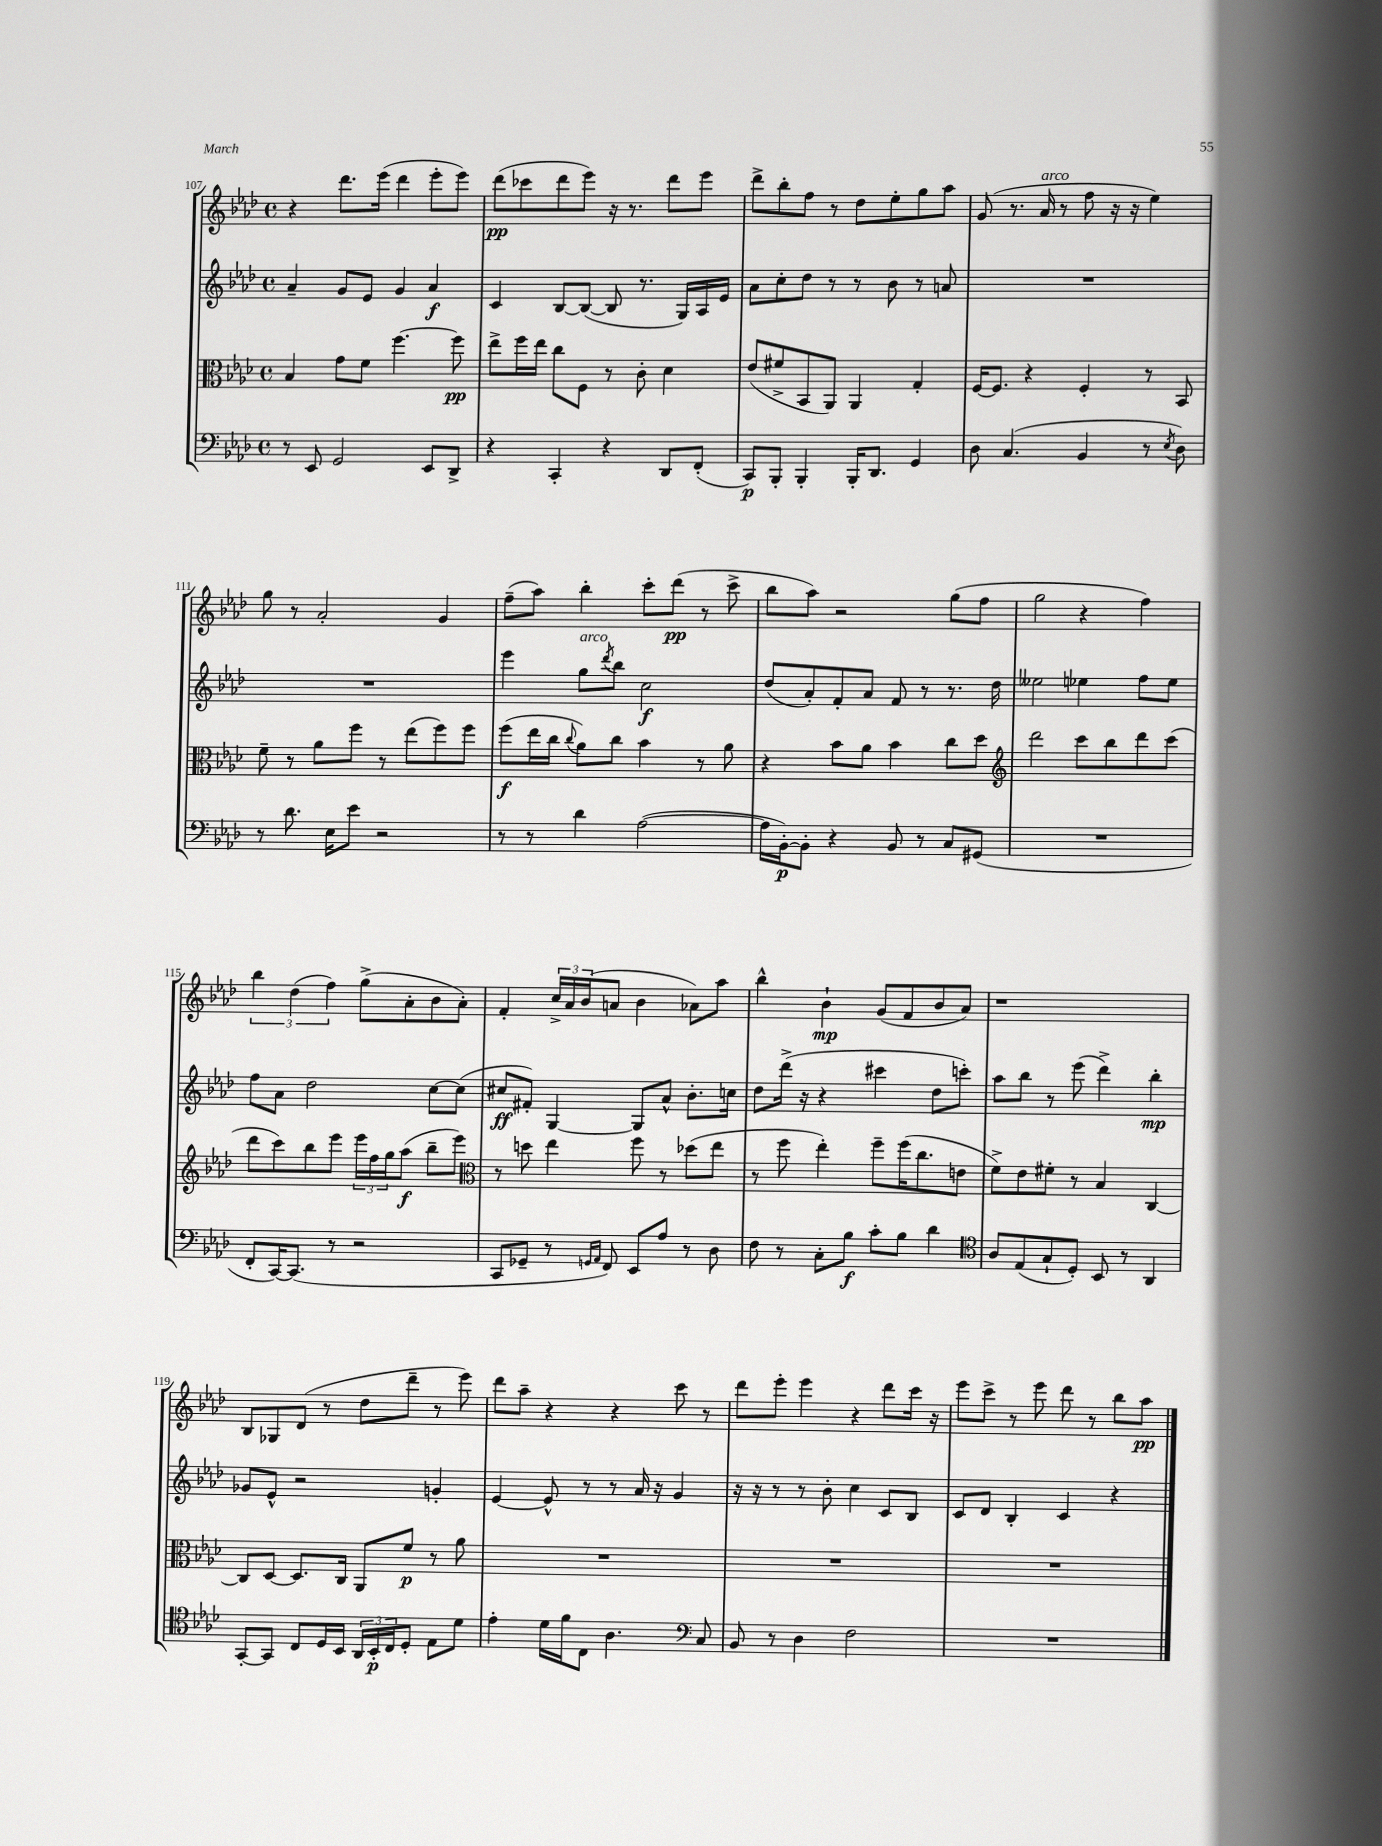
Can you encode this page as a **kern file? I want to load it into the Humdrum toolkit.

**kern	**kern	**kern	**kern
*staff4	*staff3	*staff2	*staff1
*clefF4	*clefC3	*clefG2	*clefG2
*k[b-e-a-d-]	*k[b-e-a-d-]	*k[b-e-a-d-]	*k[b-e-a-d-]
*M4/4	*M4/4	*M4/4	*M4/4
*met(c)	*met(c)	*met(c)	*met(c)
8r	4B-	4a-~	4r
8EE-	.	.	.
2GG	8g	8g	8.ddd-
.	8f	8e-	.
.	.	.	(16eee-
.	[4.ff	4g	4ddd-
8EE-	.	4a-	8eee-'
8DD-^	8ff]	.	8eee-)
=	=	=	=
4r	8ee-^	4c	(8ddd-
.	16ff	.	8ccc-
.	16ee-	.	.
4CC'	8cc	[8B-	8ddd-
.	8F	(8B-_	8eee-)
4r	8r	8B-]	16r
.	.	.	8.r
.	8c'	8.r	.
8DD-	4d-	.	8ddd-
.	.	16G)	.
(8FF'	.	16A-	8eee-
.	.	16e-	.
=	=	=	=
8CC)	(8e-	8a-	8ddd-^
8BBB-'	8f#^	8cc'	8bb-'
4BBB-'	8BB-	8dd-	8ff
.	8AA-)	8r	8r
16BBB-'	4AA-	8r	8dd-
8.DD-	.	.	.
.	.	8b-	8ee-'
4GG	4G'	8r	8gg
.	.	8a	8aa-
=	=	=	=
8D-	[16F	1r	(8g
.	8.F]	.	.
(4.C	.	.	8.r
.	4r	.	.
.	.	.	16a-
.	.	.	8r
4BB-	4F'	.	8ff
.	.	.	16r
.	.	.	16r
8r	8r	.	4ee-)
8qE-	.	.	.
8D-)	8BB-	.	.
=	=	=	=
8r	8f~	1r	8gg
8.d-	8r	.	8r
.	8a-	.	2a-'
16E-	.	.	.
8e-	8ff	.	.
2r	8r	.	.
.	(8ee-	.	.
.	8ff)	.	4g
.	8ff	.	.
=	=	=	=
8r	(8ff	4eee-	(8ff~
8r	16ee-	.	8aa-)
.	16cc	.	.
.	8qqcc	.	.
4d-	8a-)	8gg	4bb-'
.	.	8qddd-	.
.	8cc	8bb-	.
([2A-	4b-	2cc	8ccc'
.	.	.	(8ddd-
.	8r	.	8r
.	8a-	.	8ccc^
=	=	=	=
16A-]	4r	(8dd-	8bb-
[16BB-')	.	.	.
8BB-']	.	8a-')	8aa-)
4r	8b-	8f'	2r
.	8a-	8a-	.
8BB-	4b-	8f	.
8r	.	8r	.
8C	8cc	8.r	(8gg
(8GG#	8dd-	.	8ff
.	.	16dd-	.
=	=	=	=
*	*clefG2	*	*
1r	2ddd-	2ee--	2gg
.	8ccc	4ee-	4r
.	8bb-	.	.
.	8ddd-	8ff	4ff)
.	(8ccc	8ee-	.
=	=	=	=
8FF'	8ddd-	8ff	6bb-
[16CC)	8ccc)	8a-	.
.	.	.	(6dd-
(8.CC]	.	.	.
.	8bb-	2dd-	.
.	.	.	6ff)
8r	8eee-	.	.
2r	24eee-	.	(8gg^
.	24ff	.	.
.	24gg	.	.
.	(8aa-	.	8a-'
.	8bb-~	[8cc	8b-
.	8eee-)	(8cc]	8a-')
=	=	=	=
*	*clefC3	*	*
8CC	8r	8cc#	4f'
8GG-~	8dd	8f#')	.
8r	4ee-	[4G	24cc^
.	.	.	24a-
.	.	.	(24b-
16qqGG	.	.	.
16qqAA-	.	.	.
8FF)	.	.	8a
8EE-	8ff	8G]	4b-
8A-	8r	8a-^^	.
8r	(8dd-	8.b-'	8a-)
8D-	8ee-	.	8aa-
.	.	16cc	.
=	=	=	=
8F	8r	8dd-	4bb-^^
8r	8ff	(16ddd-^	.
.	.	16r	.
8C'	4ee-')	4r	4b-`
8B-	.	.	.
8c'	8ff~	4ccc#	(8g
8B-	(16ff	.	8f
.	8.cc	.	.
4d-	.	8dd-	8b-
.	8e	8ccc')	8a-)
=	=	=	=
*clefC4	*	*	*
8A-	8f^)	8aa-	1r
(8E-	8e-	8bb-	.
8G`	8f#'	8r	.
8D-')	8r	(8eee-	.
8BB-	4B-	4ddd-^)	.
8r	.	.	.
4AA-	[4C	4bb-'	.
=	=	=	=
[8GG'	8C]	8g-	8B-
8GG]	[8D-	8e-^^	8G-
8C	8.D-]	2r	(8d-
16D-	.	.	8r
16BB-	16C	.	.
24AA-	8AA-	.	8dd-
24BB-'	.	.	.
24C	.	.	.
8D-'	8f	.	8ddd-~
8E-	8r	4g'	8r
8d-	8a-	.	8eee-)
=	=	=	=
4e-'	1r	[4e-	8ddd-
.	.	.	8aa-~
16d-	.	8e-^^]	4r
16f	.	.	.
8C	.	8r	.
4.A-	.	8r	4r
.	.	16a-	.
.	.	16r	.
.	.	4g	8ccc
*clefF4	*	*	*
8C	.	.	8r
=	=	=	=
8BB-	1r	16r	8ddd-
.	.	16r	.
8r	.	8r	8eee-'
4D-	.	8r	4eee-
.	.	8b-'	.
2F	.	4cc	4r
.	.	8c	8ddd-
.	.	8B-	16ccc
.	.	.	16r
=	=	=	=
1r	1r	8c	8eee-
.	.	8d-	8ccc^
.	.	4B-'	8r
.	.	.	8eee-
.	.	4c	8ddd-
.	.	.	8r
.	.	4r	8bb-
.	.	.	8aa-
==	==	==	==
*-	*-	*-	*-
